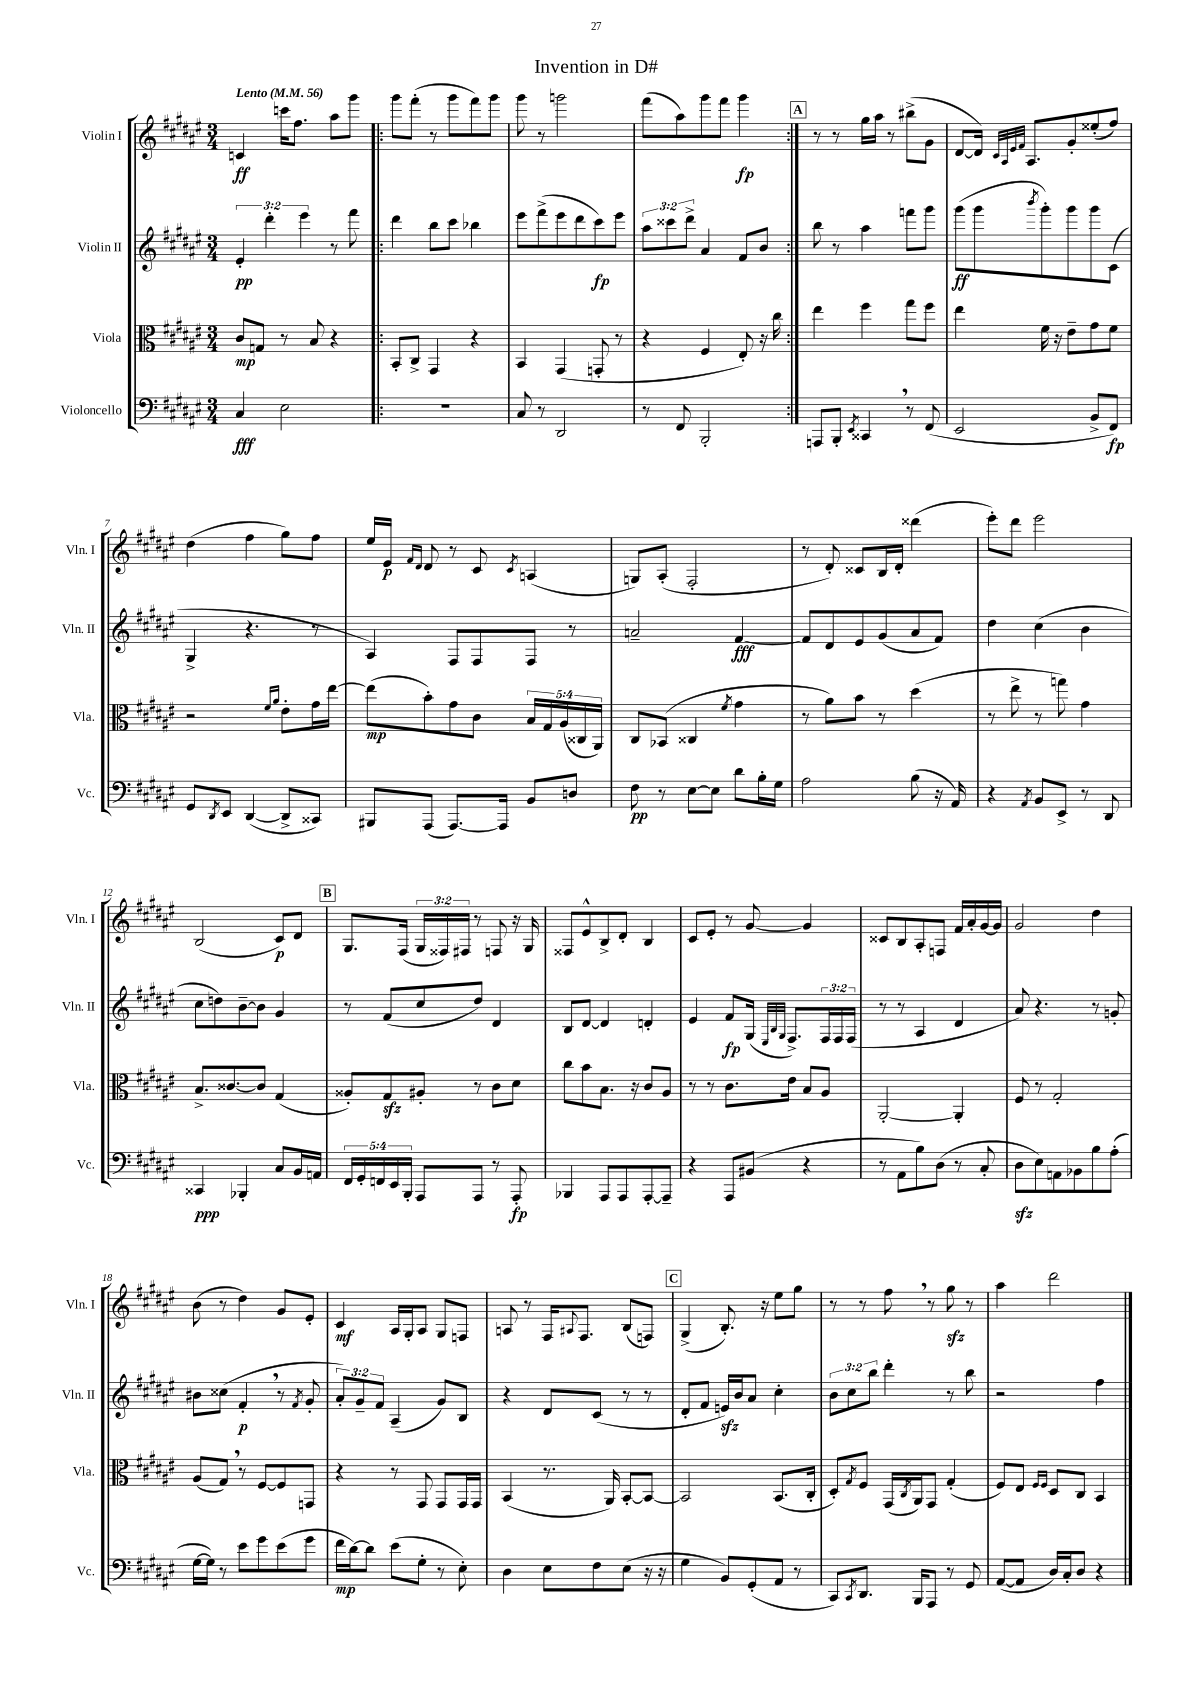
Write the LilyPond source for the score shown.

\header { title = "Invention in D#" }
<<
\new StaffGroup <<
\new Staff = "s0" \with { instrumentName = "Violin I" shortInstrumentName = "Vln. I" } {
    \clef treble \key fis \major \numericTimeSignature \time 3/4 \override Staff.TupletNumber.text = #tuplet-number::calc-fraction-text \tempo "Lento" 4 = 56
    c'4\ff c'''16 fis''8. ais''8 gis'''8 |
    \repeat volta 2 { gis'''8 fis'''8-.( r8 gis'''8 fis'''8) gis'''8 |
    gis'''8 r8 g'''2 |
    fis'''8( ais''8) gis'''8 fis'''8 gis'''4\fp | }
    \mark \markup { \box "A" } r8 r8 gis''16 ais''16 r8 bis''8->( gis'8 |
    dis'8~ dis'16) \grace { cis'32 ais32 eis'32 fis'32 } ais8. gis'8-. eisis''8-.( fis''8) |
    dis''4( fis''4 gis''8) fis''8 |
    eis''16 eis'16\p \grace { fis'16 dis'16 } dis'8 r8 cis'8 \acciaccatura { cis'8 } a4( |
    g8) ais8-.( fis2-. |
    r8 dis'8-.) cisis'8 b16 dis'16-. disis'''4( |
    eis'''8-.) dis'''8 eis'''2 |
    b2( cis'8\p) dis'8 |
    \mark \markup { \box "B" } gis8. fis16( \tuplet 3/2 { gis16 fisis16) fis16 } r8 f8 r16 gis16 |
    fisis8 eis'8-^ b8-> dis'8-. b4 |
    cis'8 eis'8-. r8 gis'8~ gis'4 |
    cisis'8 b8 ais8-. f8 fis'16 ais'16-. gis'16~ gis'16 |
    gis'2 dis''4 |
    b'8( r8 dis''4) gis'8 eis'8-. |
    cis'4\mf ais16 gis16-. ais8 gis8 f8 |
    a8 r8 fis16 \appoggiatura { ais8 } fis8. b8( f8) |
    \mark \markup { \box "C" } gis4->( b8.-.) r16 eis''8 gis''8 |
    r8 r8 fis''8 \breathe r8 gis''8\sfz r8 |
    ais''4 dis'''2 \bar "|." |
}
\new Staff = "s1" \with { instrumentName = "Violin II" shortInstrumentName = "Vln. II" } {
    \clef treble \key fis \major \numericTimeSignature \time 3/4 \override Staff.TupletNumber.text = #tuplet-number::calc-fraction-text
    \tuplet 3/2 { eis'4-.\pp dis'''4-. eis'''4 } r8 fis'''8 |
    \repeat volta 2 { dis'''4 b''8 cis'''8 bes''4 |
    eis'''8 fis'''8->( eis'''8 dis'''8 cis'''8\fp) eis'''8 |
    \tuplet 3/2 { ais''8 cisis'''8 dis'''8-> } ais'4 fis'8 b'8 | }
    \mark \markup { \box "A" } b''8 r8 ais''4 f'''8 gis'''8 |
    gis'''8\ff( gis'''8 \acciaccatura { b'''8 } gis'''8-.) gis'''8 gis'''8 cis'8( |
    gis4-> r4. r8 |
    ais4) fis8 fis8 fis8 r8 |
    a'2-- fis'4~\fff |
    fis'8 dis'8 eis'8 gis'8( ais'8 fis'8) |
    dis''4 cis''4( b'4 |
    cis''8 d''8) b'8~-- b'8 gis'4 |
    \mark \markup { \box "B" } r8 fis'8( cis''8 dis''8) dis'4 |
    b8 dis'8~ dis'4 d'4-. |
    eis'4 fis'8\fp gis16( \grace { eis32 b32 gis32 } fis8.->) \tuplet 3/2 { fis16 fis16 fis16( } |
    r8 r8 ais4 dis'4 |
    ais'8) r4. r8 g'8-. |
    bis'8 cisis''8( fis'4-.\p \breathe r8 \acciaccatura { fis'8 } gis'8-. |
    \tuplet 3/2 { ais'8-.) gis'8-- fis'8 } ais4--( gis'8) b8 |
    r4 dis'8 cis'8( r8 r8 |
    \mark \markup { \box "C" } dis'8-. fis'8 e'16\sfz) b'16 ais'8 cis''4-. |
    \tuplet 3/2 { b'8 cis''8 b''8 } dis'''4-. r8 b''8 |
    r2 fis''4 \bar "|." |
}
\new Staff = "s2" \with { instrumentName = "Viola" shortInstrumentName = "Vla." } {
    \clef alto \key fis \major \numericTimeSignature \time 3/4 \override Staff.TupletNumber.text = #tuplet-number::calc-fraction-text
    cis'8\mp g8 r8 b8 r4 |
    \repeat volta 2 { b,8-. cis8-> gis,4 r4 |
    b,4 gis,4( g,8-. r8 |
    r4 fis4 eis8-.) r16 cis''16 | }
    \mark \markup { \box "A" } eis''4 fis''4 gis''8 fis''8 |
    eis''4 fis'16 r16 eis'8-- gis'8 fis'8 |
    r2 \grace { fis'16 ais'16 } eis'8-. gis'16 eis''16~ |
    eis''8\mp( b'8-.) gis'8 cis'8 \tuplet 5/4 { b16 gis16 ais16( cisis16 ais,16) } |
    cis8 bes,8( cisis4 \acciaccatura { fis'8 } gis'4 |
    r8 ais'8) b'8 r8 dis''4( |
    r8 eis''8-> r8 g''8) gis'4 |
    b8.-> cisis'8.~ cisis'8 gis4( |
    \mark \markup { \box "B" } aisis8-.) gis8\sfz ais8-. r8 cis'8 dis'8 |
    cis''8 b'8 b8. r16 cis'8 ais8 |
    r8 r8 cis'8. eis'16 b8 ais8 |
    ais,2~-. ais,4-. |
    fis8 r8 gis2-. |
    ais8( gis8) \breathe r8 fis8~ fis8 g,8 |
    r4 r8 gis,8 gis,8 gis,16 gis,16 |
    b,4( r8. ais,16) b,8~-. b,8~ |
    \mark \markup { \box "C" } b,2 b,8.( cis16-. |
    dis8-.) \acciaccatura { gis8 } fis8 gis,16( \acciaccatura { cis8 } ais,16) gis,8 gis4-.( |
    fis8) eis8 \grace { fis16 fis16 } dis8 cis8 b,4 \bar "|." |
}
\new Staff = "s3" \with { instrumentName = "Violoncello" shortInstrumentName = "Vc." } {
    \clef bass \key fis \major \numericTimeSignature \time 3/4 \override Staff.TupletNumber.text = #tuplet-number::calc-fraction-text
    cis4\fff eis2 |
    \repeat volta 2 { R2. |
    cis8 r8 dis,2 |
    r8 fis,8 b,,2-. | }
    \mark \markup { \box "A" } a,,8 b,,8-. \acciaccatura { eis,8 } cisis,4 \breathe r8 fis,8( |
    eis,2 b,8-> fis,8\fp) |
    gis,8 \acciaccatura { dis,8 } eis,8 dis,4~( dis,8-> cisis,8) |
    bis,,8 ais,,8( ais,,8.~) ais,,16 b,8 d8 |
    fis8\pp r8 eis8~ eis8 dis'8 b16-. gis16 |
    ais2 b8( r16 ais,16) |
    r4 \acciaccatura { ais,8 } b,8 eis,8-> r8 dis,8 |
    cisis,4\ppp bes,,4-. cis8 b,16 a,16 |
    \mark \markup { \box "B" } \tuplet 5/4 { fis,16 gis,16-. f,16 eis,16 b,,16-. } ais,,8 ais,,8 r8 ais,,8-.\fp |
    bes,,4 ais,,8 ais,,8 ais,,8~-. ais,,8-- |
    r4 ais,,8 bis,8( r4 |
    r8 ais,8 b8) dis8( r8 cis8-. |
    dis8\sfz eis8) a,8 bes,8 b8 ais8-.( |
    gis16~ gis16) r8 eis'8 gis'8 eis'8( gis'8 |
    fis'16\mp dis'16~) dis'8 eis'8( gis8-. r8 eis8-.) |
    dis4 eis8 fis8 eis8( r16 r16 |
    \mark \markup { \box "C" } gis4 b,8) gis,8-.( ais,8 r8 |
    cis,8) \acciaccatura { cis,8 } dis,8. b,,16 ais,,8 r8 gis,8 |
    ais,8~( ais,8 dis16) cis16-. dis8 r4 \bar "|." |
}
>>
>>
